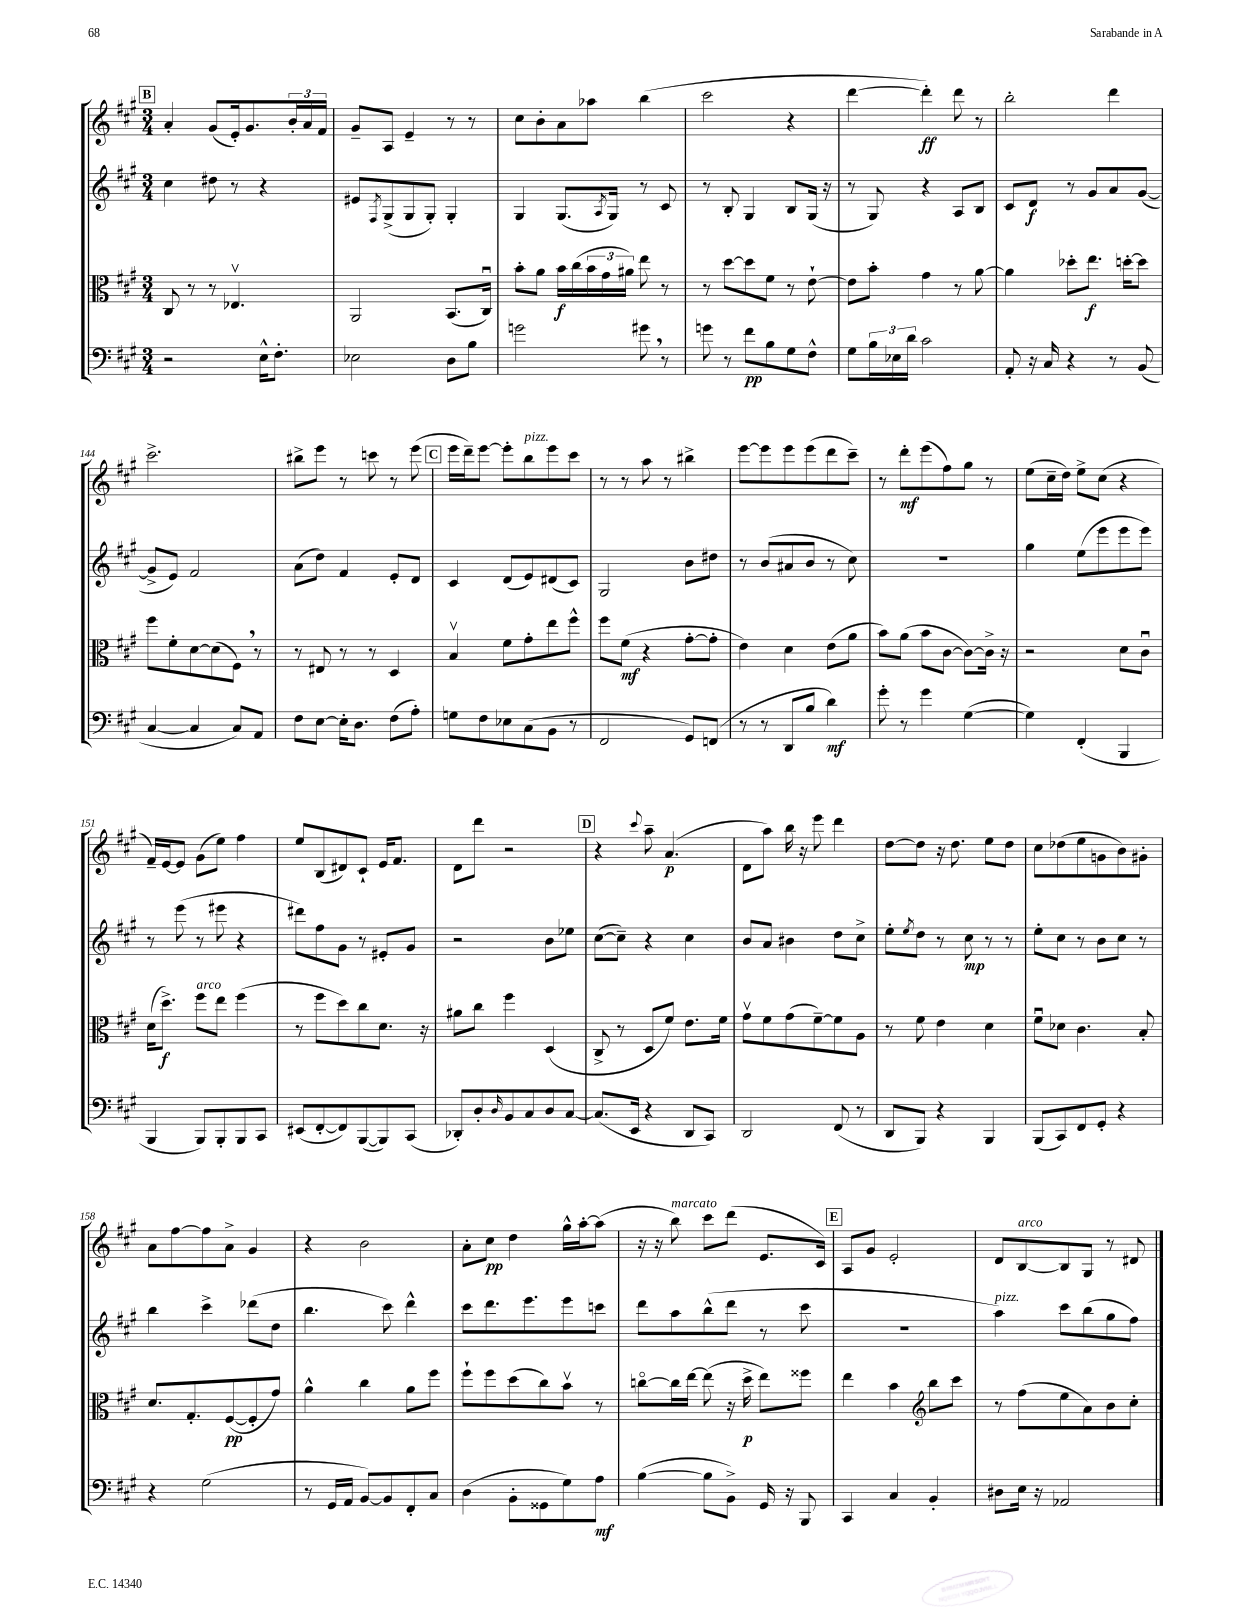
<<
\new StaffGroup <<
\new Staff = "s0" {
    \clef treble \key a \major \numericTimeSignature \time 3/4
    \mark \markup { \box "B" } a'4-. gis'8( e'16-.) gis'8. \tuplet 3/2 { b'16-. a'16 fis'16 } |
    gis'8-- a8 e'4-- r8 r8 |
    cis''8 b'8-. a'8 aes''8 b''4( |
    cis'''2 r4 |
    d'''4~ d'''4-.\ff) d'''8 r8 |
    b''2-. d'''4 |
    cis'''2.-> |
    bis''8-> e'''8 r8 c'''8 r8 e'''8( |
    \mark \markup { \box "C" } e'''16 d'''16--) e'''8~ e'''8-. b''8^\markup { \italic "pizz." } e'''8 cis'''8 |
    r8 r8 a''8 r8 bis''4-> |
    e'''8~ e'''8 e'''8 e'''8( d'''8 cis'''8--) |
    r8 d'''8-.\mf e'''8( fis''8) gis''8 r8 |
    e''8( cis''16-- d''16) e''8-> cis''8( r4 |
    fis'16--) e'16~ e'8 gis'8( e''8) fis''4 |
    e''8 b8( dis'8) cis'8-! e'16 fis'8. |
    d'8 d'''8 r2 |
    \mark \markup { \box "D" } r4 \appoggiatura { cis'''8 } a''8-- a'4.\p( |
    d'8 a''8) b''16 r16 e'''8 d'''4 |
    d''8~ d''8 r16 d''8. e''8 d''8 |
    cis''8 des''8( e''8 g'8 b'8) gis'8-. |
    a'8 fis''8~ fis''8 a'8-> gis'4 |
    r4 b'2 |
    a'8-. cis''8\pp d''4 gis''16-^ a''16~-. a''8( |
    r16 r16 b''8^\markup { \italic "marcato" }) cis'''8 d'''8( e'8. cis'16) |
    \mark \markup { \box "E" } a8 gis'8 e'2-. |
    d'8 b8~^\markup { \italic "arco" } b8 gis8 r8 dis'8 \bar "|." |
}
\new Staff = "s1" {
    \clef treble \key a \major \numericTimeSignature \time 3/4
    \mark \markup { \box "B" } cis''4 dis''8 r8 r4 |
    eis'8 \acciaccatura { fis8 } gis8->( gis8 gis8-.) gis4-. |
    gis4 gis8.( \acciaccatura { a8 } gis16) r8 cis'8 |
    r8 b8-. gis4 b8 gis16( r16 |
    r8 gis8) r4 a8 b8 |
    cis'8 d'8\f r8 gis'8 a'8 gis'8~( |
    gis'8-> e'8) fis'2 |
    a'8( d''8) fis'4 e'8-. d'8 |
    \mark \markup { \box "C" } cis'4 d'8( e'8) dis'8( cis'8) |
    gis2 b'8 dis''8 |
    r8 b'8( ais'8 b'8 r8 cis''8) |
    R2. |
    gis''4 e''8( e'''8 e'''8 e'''8) |
    r8 e'''8( r8 eis'''8 r4 |
    dis'''8) fis''8 gis'8 r8 eis'8-. gis'8 |
    r2 b'8 ees''8 |
    \mark \markup { \box "D" } cis''8~( cis''8--) r4 cis''4 |
    b'8 a'8 bis'4 d''8 cis''8-> |
    e''8-. \acciaccatura { e''8 } d''8 r8 cis''8\mp r8 r8 |
    e''8-. cis''8 r8 b'8 cis''8 r8 |
    b''4 cis'''4-> des'''8( d''8 |
    b''4. cis'''8) d'''4-^ |
    cis'''8 d'''8. e'''8. e'''8 c'''8 |
    d'''8 a''8 b''8-^( d'''8 r8 cis'''8 |
    \mark \markup { \box "E" } R2. |
    a''4^\markup { \italic "pizz." }) cis'''8 b''8( gis''8 fis''8) \bar "|." |
}
\new Staff = "s2" {
    \clef alto \key a \major \numericTimeSignature \time 3/4
    \mark \markup { \box "B" } cis8 r8 r8 ees4.\upbow |
    a,2 b,8.( cis16\downbow) |
    b'8-. a'8 b'16\f cis''16( \tuplet 3/2 { b'16 gis'16 ais'16) } e''8 r8 |
    r8 d''8~ d''8 fis'8 r8 e'8~-! |
    e'8 b'8-. gis'4 r8 a'8~ |
    a'4 des''8-. e''8.\f d''16~-. d''8 |
    fis''8 fis'8-. d'8~ d'8( fis8) \breathe r8 |
    r8 eis8 r8 r8 d4 |
    \mark \markup { \box "C" } b4\upbow fis'8 gis'8-. e''8 fis''8-^ |
    fis''8 fis'8\mf( r4 gis'8~-. gis'8-. |
    e'4) d'4 e'8( a'8 |
    b'8) a'8( b'8 cis'8~ cis'8~) cis'16-> r16 |
    r2 d'8 cis'8\downbow |
    d'16( d''8.->\f) fis''8^\markup { \italic "arco" } e''8 fis''4( |
    r8 fis''8 d''8) cis''8 d'8. r16 |
    ais'8 cis''8 fis''4 d4( |
    \mark \markup { \box "D" } cis8-> r8 d8 fis'8) e'8. fis'16 |
    gis'8\upbow fis'8 gis'8( fis'8~--) fis'8 a8 |
    r8 fis'8 e'4 d'4 |
    fis'8\downbow des'8 cis'4. b8-. |
    d'8. gis8.-. fis8~\pp( fis8-. gis'8) |
    a'4-^ cis''4 a'8 fis''8 |
    fis''8-! fis''8 d''8( cis''8) b'8\upbow r8 |
    c''8~\flageolet c''16 e''16~ e''8( r16 d''16->\p e''8) fisis''8 |
    \mark \markup { \box "E" } e''4 b'4 \clef treble b''8 cis'''8 |
    r8 fis''8( e''8 a'8) b'8 cis''8-. \bar "|." |
}
\new Staff = "s3" {
    \clef bass \key a \major \numericTimeSignature \time 3/4
    \mark \markup { \box "B" } r2 e16-^ fis8.-. |
    ees2 d8 b8 |
    g'2 gis'8 \breathe r8 |
    g'8 r8 fis'8\pp b8 gis8 fis8-^ |
    gis8 \tuplet 3/2 { b16 ees16 d'16 } cis'2 |
    a,8-. r16 cis16 r4 r8 b,8( |
    cis4~ cis4 cis8) a,8 |
    fis8 e8~ e16-. d8. fis8( a8-.) |
    \mark \markup { \box "C" } g8 fis8 ees8 cis8( b,8 r8 |
    fis,2 gis,8) f,8( |
    r8 r8 d,8 b8 d'4\mf) |
    gis'8-. r8 gis'4 gis4~( |
    gis4) fis,4-.( b,,4 |
    b,,4 b,,8) b,,8-. b,,8 cis,8 |
    eis,8( fis,8~-. fis,8) b,,8~( b,,8) cis,8( |
    des,8-.) d8-. \grace { d16 } b,8 cis8 d8 cis8~ |
    \mark \markup { \box "D" } cis8.( e,16 r4 d,8 cis,8) |
    d,2 fis,8( r8 |
    d,8 b,,8) r4 b,,4 |
    b,,8( cis,8) fis,8 gis,8-. r4 |
    r4 gis2( |
    r8 gis,16 a,16 b,8~) b,8 fis,8-. cis8 |
    d4( b,8-. gisis,8 gis8) a8\mf |
    b4~( b8 b,8->) gis,16 r16 b,,8 |
    \mark \markup { \box "E" } cis,4 cis4 b,4-. |
    dis8 e16 r16 aes,2 \bar "|." |
}
>>
>>
\layout { \context { \Score currentBarNumber = #138 } }
